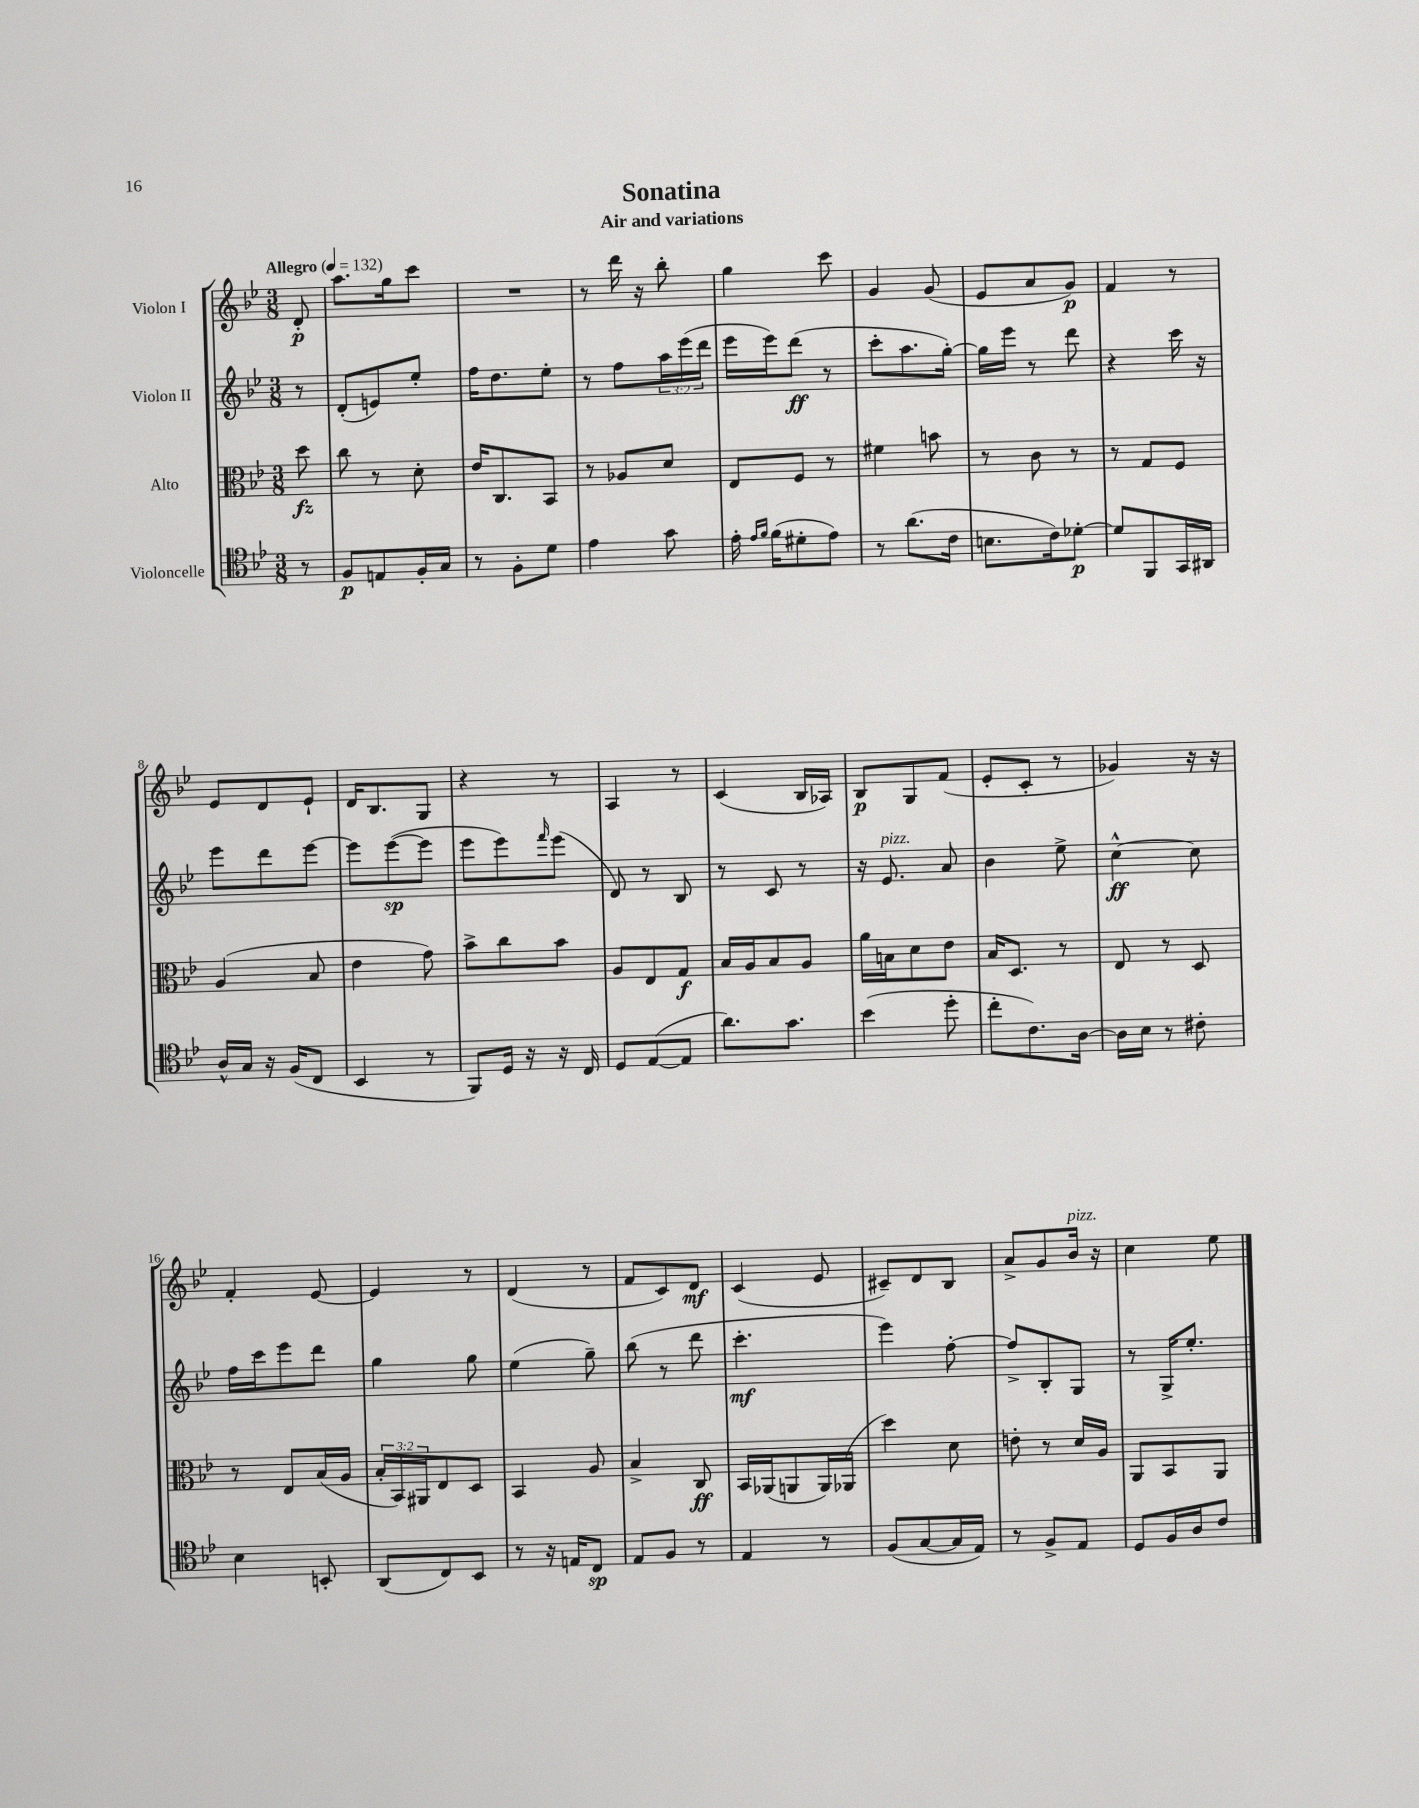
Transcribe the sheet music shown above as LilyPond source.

\header { title = "Sonatina" subtitle = "Air and variations" }
<<
\new StaffGroup <<
\new Staff = "s0" \with { instrumentName = "Violon I" } {
    \clef treble \key bes \major \numericTimeSignature \time 3/8 \partial 8 \tempo "Allegro" 4 = 132
    d'8-.\p |
    a''8. g''16 c'''8 |
    R4. |
    r8 d'''16 r16 bes''8-. |
    g''4 c'''8 |
    g'4 g'8( |
    ees'8 a'8 g'8\p) |
    f'4 r8 |
    ees'8 d'8 ees'8-! |
    d'16 bes8. g8 |
    r4 r8 |
    a4 r8 |
    c'4( bes16 aes16) |
    bes8\p g8 f'8( |
    ees'8-. c'8-. r8 |
    ges'4) r16 r16 |
    f'4-. ees'8~ |
    ees'4 r8 |
    d'4( r8 |
    f'8 c'8) d'8\mf |
    c'4( ees'8 |
    cis'8--) d'8 bes8 |
    a'8-> g'8 bes'16^\markup { \italic "pizz." } r16 |
    c''4 ees''8 \bar "|." |
}
\new Staff = "s1" \with { instrumentName = "Violon II" } {
    \clef treble \key bes \major \numericTimeSignature \time 3/8 \override Staff.TupletNumber.text = #tuplet-number::calc-fraction-text \partial 8
    r8 |
    d'8-.( e'8) ees''8-. |
    f''16 d''8. ees''8-. |
    r8 f''8 \tuplet 3/2 { a''16 ees'''16( d'''16 } |
    ees'''16 ees'''16) d'''8\ff( r8 |
    c'''8-. a''8. g''16~-.) |
    g''16 ees'''16 r8 d'''8 |
    r4 c'''16 r16 |
    ees'''8 d'''8 ees'''8~ |
    ees'''8 ees'''8~\sp( ees'''8 |
    ees'''8 ees'''8) \grace { f'''16 } ees'''8( |
    d'8) r8 bes8 |
    r8 c'8 r8 |
    r16 ees'8.^\markup { \italic "pizz." } a'8 |
    bes'4 ees''8-> |
    c''4~-^\ff c''8 |
    f''16 c'''16 ees'''8 d'''8 |
    g''4 g''8 |
    ees''4( g''8--) |
    bes''8( r8 d'''8 |
    c'''4.-.\mf |
    ees'''4) f''8~-. |
    f''8-> bes8-. g8 |
    r8 g16-> ees''8.-. \bar "|." |
}
\new Staff = "s2" \with { instrumentName = "Alto" } {
    \clef alto \key bes \major \numericTimeSignature \time 3/8 \override Staff.TupletNumber.text = #tuplet-number::calc-fraction-text \partial 8
    d''8\fz |
    c''8 r8 d'8-. |
    ees'16 c8. bes,8 |
    r8 aes8 d'8 |
    ees8 f8 r8 |
    fis'4 b'8 |
    r8 c'8 r8 |
    r8 g8 f8 |
    a4( bes8 |
    ees'4 g'8) |
    bes'8-> c''8 bes'8 |
    a8 ees8 g8\f |
    bes16 a16 bes8 a8 |
    a'16 b16 d'8 ees'8 |
    bes16 d8. r8 |
    ees8 r8 d8 |
    r8 ees8 bes16( a16 |
    \tuplet 3/2 { bes16-. bes,16) ais,16 } ees8 d8 |
    bes,4 a8 |
    bes4-> c8\ff |
    bes,16 aes,16( a,8 a,16) aes,16( |
    d''4) d'8 |
    e'8-. r8 d'16 a16 |
    a,8 bes,8 a,8 \bar "|." |
}
\new Staff = "s3" \with { instrumentName = "Violoncelle" } {
    \clef tenor \key bes \major \numericTimeSignature \time 3/8 \partial 8
    r8 |
    f8\p e8 f16-. g16 |
    r8 f8-. d'8 |
    ees'4 g'8 |
    ees'16-. \grace { ees'16 f'16 } f'16( dis'8-. ees'8) |
    r8 a'8.( c'16 |
    b8. c'16) des'8~-.\p |
    des'8 f,8 g,16 ais,16 |
    a16-^ g16 r16 f16( c8 |
    bes,4 r8 |
    f,8) d16 r16 r16 c16 |
    d8 ees8~( ees8 |
    a'8.) g'8. |
    bes'4( d''8-. |
    c''8-. c'8.) a16~ |
    a16 bes16 r8 cis'8-. |
    bes4 b,8-. |
    a,8( c8) bes,8 |
    r8 r16 e16 c8\sp |
    ees8 f8 r8 |
    ees4 r8 |
    f8( g8~ g16 ees16) |
    r8 f8-> ees8 |
    d8 f16 a16 c'8 \bar "|." |
}
>>
>>
